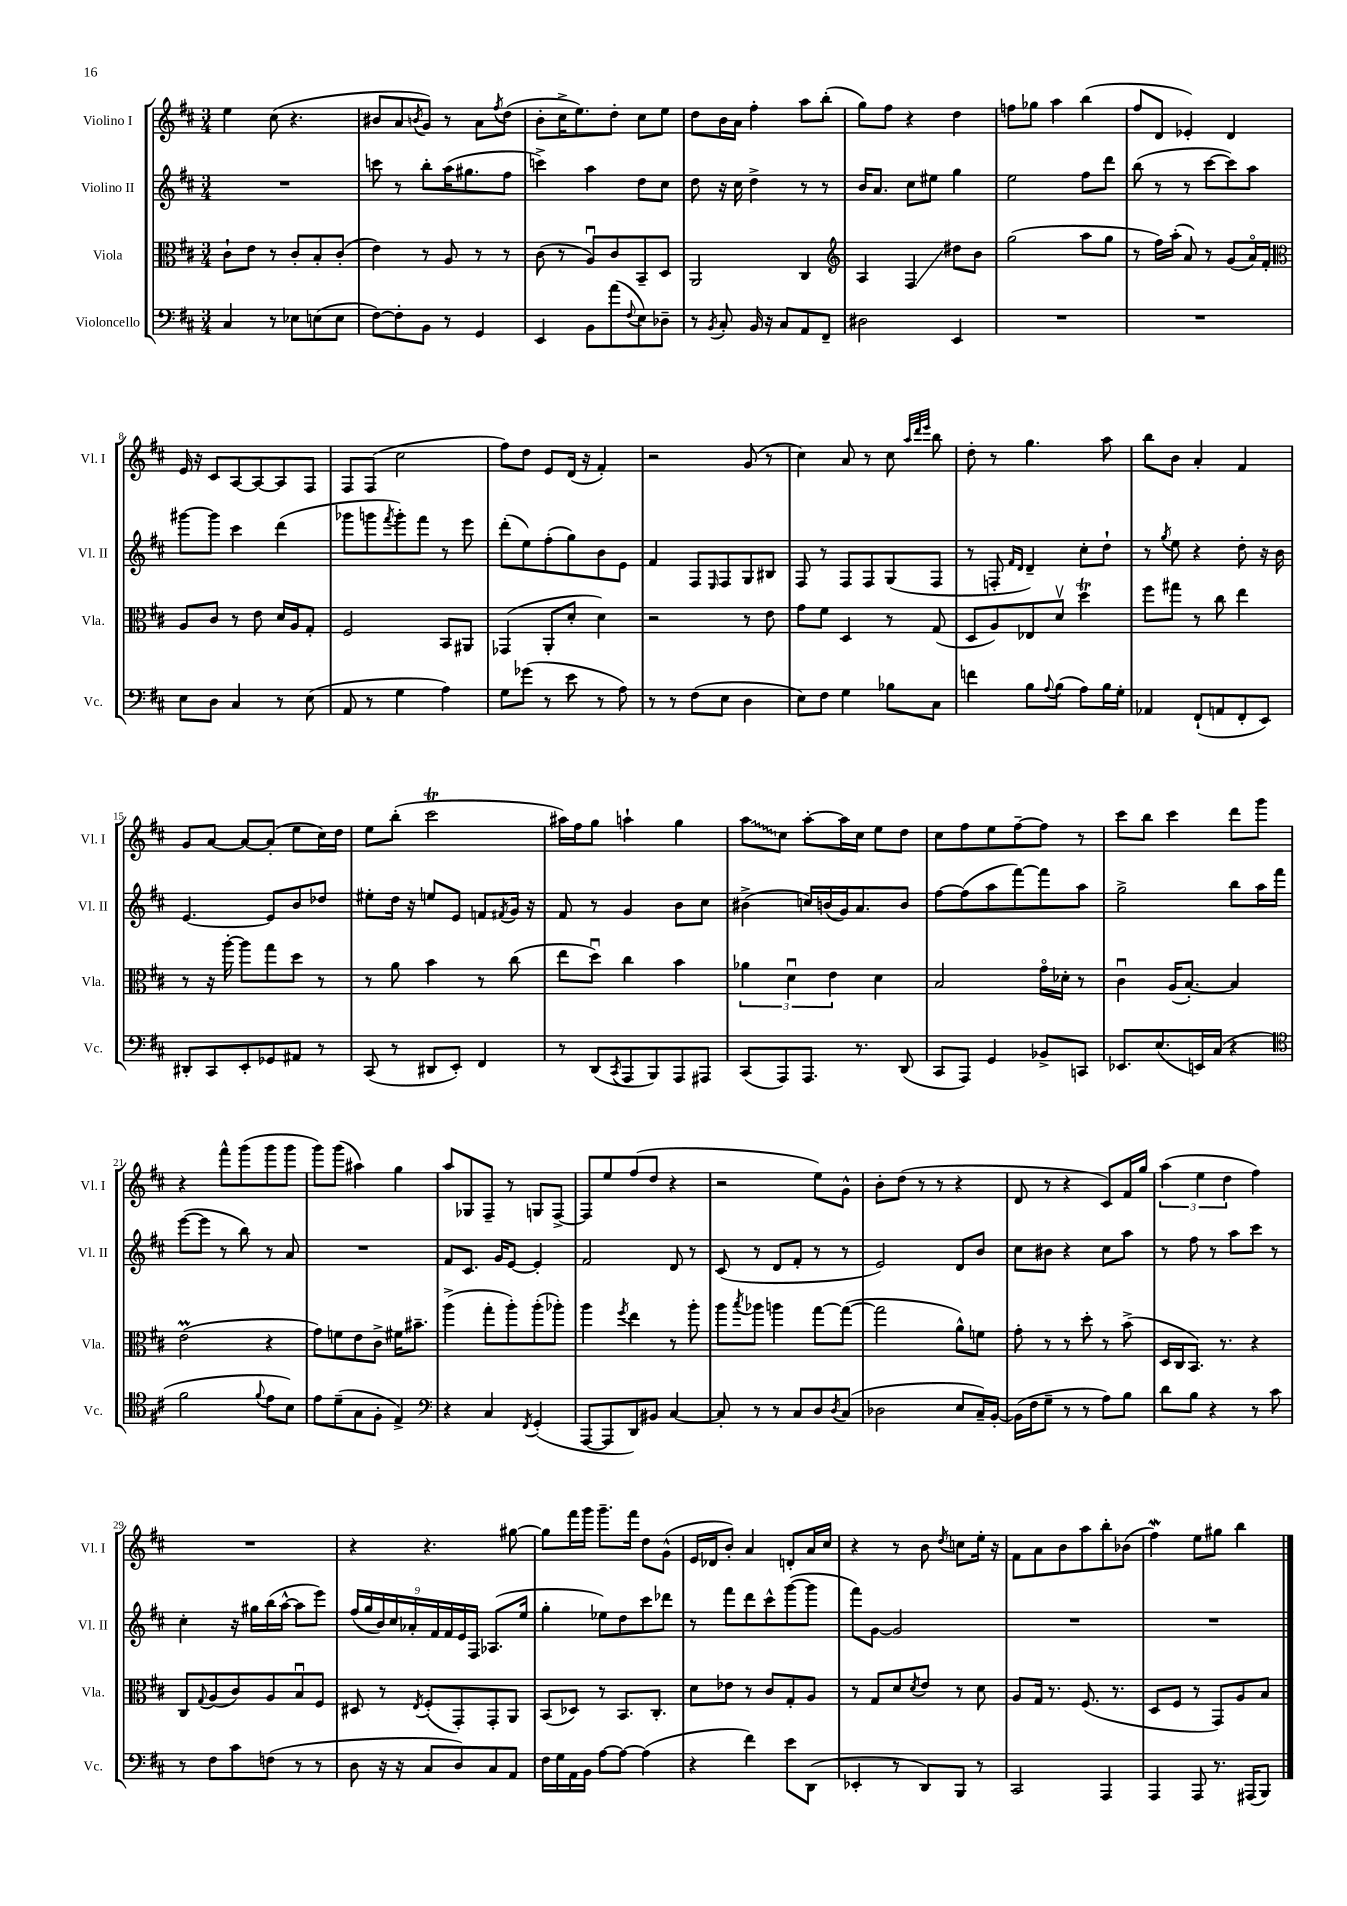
<<
\new StaffGroup <<
\new Staff = "s0" \with { instrumentName = "Violino I" shortInstrumentName = "Vl. I" } {
    \clef treble \key d \major \numericTimeSignature \time 3/4
    e''4 cis''8( r4. |
    bis'8 a'8 \acciaccatura { b'8 } g'8) r8 a'8 \acciaccatura { fis''8 } d''8( |
    b'8-. cis''16-> e''8.) d''8-. cis''8 e''8 |
    d''8 b'16 a'16 fis''4-. a''8 b''8-.( |
    g''8) fis''8 r4 d''4 |
    f''8 ges''8 a''4 b''4( |
    fis''8 d'8 ees'4-.) d'4 |
    e'16 r16 cis'8 a8~ a8~ a8 fis8 |
    fis8 fis8( cis''2 |
    fis''8) d''8 e'8 d'16( r16 fis'4-.) |
    r2 g'8( r8 |
    cis''4) a'8 r8 cis''8 \grace { a''32 d'''32 e'''32 } b''8 |
    d''8-. r8 g''4. a''8 |
    b''8 b'8 a'4-. fis'4 |
    g'8 a'8~ a'8~ a'8-.( e''8 cis''16) d''16 |
    e''8 b''8-.( cis'''2\trill |
    ais''16) fis''16 g''8 a''4-! g''4 |
    \once \override Glissando.style = #'zigzag a''8\glissando cis''8 a''8~-. a''16 cis''16 e''8 d''8 |
    cis''8 fis''8 e''8 fis''8~-- fis''8 r8 |
    cis'''8 b''8 cis'''4 d'''8 g'''8 |
    r4 fis'''8-^ g'''8( g'''8 g'''8 |
    g'''8) g'''8( ais''4) g''4 |
    a''8 ges8 fis8-- r8 g8 fis8~-> |
    fis8 e''8 fis''8( d''8 r4 |
    r2 e''8) g'8-^ |
    b'8-. d''8( r8 r8 r4 |
    d'8 r8 r4 cis'8) fis'16 g''16 |
    \tuplet 3/2 { a''4( e''4 d''4 } fis''4) |
    R2. |
    r4 r4. gis''8~ |
    gis''8 fis'''16 g'''16 g'''8.-- fis'''16 d''8 g'8-^( |
    e'16 des'16 b'8-.) a'4 d'8-. a'16 cis''16 |
    r4 r8 b'8 \acciaccatura { d''8 } c''8 e''16-. r16 |
    fis'8 a'8 b'8 a''8 b''8-. bes'8( |
    fis''4\mordent) e''8 gis''8 b''4 \bar "|." |
}
\new Staff = "s1" \with { instrumentName = "Violino II" shortInstrumentName = "Vl. II" } {
    \clef treble \key d \major \numericTimeSignature \time 3/4
    R2. |
    c'''8 r8 b''8-. a''16( gis''8. fis''8 |
    c'''4->) a''4 d''8 cis''8 |
    d''8 r16 cis''16 d''4-> r8 r8 |
    b'16 a'8. cis''8 eis''8 g''4 |
    e''2 fis''8 d'''8 |
    b''8( r8 r8 cis'''8~ cis'''8) a''8 |
    gis'''8~ gis'''8 cis'''4 d'''4( |
    ges'''8 g'''8 \acciaccatura { fis'''8 } g'''8-.) fis'''8 r8 e'''8 |
    d'''8-.( e''8) fis''8-.( g''8) b'8 e'8 |
    fis'4 fis8 \grace { e16 } fis8 g8 bis8 |
    fis8 r8 fis8 fis8 g8( fis8 |
    r8 f8-. \grace { fis'16 d'16 } d'4--) cis''8-. d''8-! |
    r8 \acciaccatura { g''8 } e''8 r4 d''8-. r16 b'16 |
    e'4.~ e'8 b'8 des''8 |
    eis''8-. d''16 r16 e''8 e'8 f'8 \acciaccatura { fis'8 } g'16 r16 |
    fis'8 r8 g'4 b'8 cis''8 |
    bis'4->( c''16) b'16( g'16) a'8. b'8 |
    fis''8~ fis''8( a''8 fis'''8~) fis'''8 a''8 |
    g''2-> b''8 a''16 fis'''16 |
    e'''8~( e'''8 r8 b''8) r8 a'8 |
    R2. |
    fis'8 cis'8. g'16 e'8~ e'4-. |
    fis'2 d'8 r8 |
    cis'8( r8 d'8 fis'8-. r8 r8 |
    e'2) d'8 b'8 |
    cis''8 bis'8 r4 cis''8 a''8 |
    r8 fis''8 r8 a''8 cis'''8 r8 |
    cis''4-. r16 gis''16 b''16( a''16~-^ a''8 e'''8) |
    \tuplet 9/8 { fis''16( g''16 b'16) cis''16 aes'16-. fis'16 fis'16 e'16 fis16 } aes8.( e''16 |
    g''4-. ees''8) d''8 cis'''8 des'''8 |
    r8 fis'''8 d'''8 cis'''8-^ g'''8~( g'''8 |
    fis'''8) g'8~ g'2 |
    R2. |
    R2. \bar "|." |
}
\new Staff = "s2" \with { instrumentName = "Viola" shortInstrumentName = "Vla." } {
    \clef alto \key d \major \numericTimeSignature \time 3/4
    cis'8-! e'8 r8 cis'8-. b8-. cis'8-.( |
    e'4) r8 a8 r8 r8 |
    cis'8( r8 a8\downbow) cis'8 b,8-- d8 |
    a,2 cis4 |
    \clef treble a4 fis4\glissando dis''8 b'8 |
    g''2( a''8 g''8 |
    r8 fis''16) a''16-.( a'8) r8 g'8( a'16\flageolet) fis'16-. |
    \clef alto a8 cis'8 r8 e'8 d'16 a16 g8-. |
    fis2 b,8 ais,8 |
    ges,4( a,8-. d'8-. d'4) |
    r2 r8 e'8 |
    g'8 fis'8 d4 r8 g8( |
    d8 a8) ees8 d'8\upbow d''4\trill |
    fis''8 gis''8 r8 cis''8 e''4 |
    r8 r16 a''16~-. a''8 g''8 d''8 r8 |
    r8 a'8 b'4 r8 cis''8( |
    e''8 d''8\downbow) cis''4 b'4 |
    \tuplet 3/2 { aes'4 d'4\downbow e'4 } d'4 |
    b2 g'16\flageolet des'16-. r8 |
    cis'4\downbow a16( b8.~-.) b4 |
    e'2\prall( r4 |
    g'8) f'8 e'8 cis'8-> fis'16 bis'8.-- |
    a''4->( g''8-. a''8-.) a''8-.( aes''8-.) |
    a''4 \acciaccatura { fis''8 } e''4 r8 a''8-. |
    a''8 \acciaccatura { b''8 } aes''8 a''4 g''8~ g''8~( |
    g''2 a'8-^) f'8 |
    g'8-. r8 r8 d''8-. r8 b'8->( |
    d16 cis16 b,8.) r8. r4 |
    cis8 \appoggiatura { g8 } a8( cis'8) a8 b8\downbow fis8 |
    dis8 r8 \acciaccatura { e8 } fis8-.( g,8-.) g,8-. a,8 |
    b,8( des8) r8 b,8. cis8.-. |
    d'8 ees'8 r8 cis'8 g8-. a8 |
    r8 g8 d'8 \acciaccatura { d'8 } e'8 r8 d'8 |
    a8 g16 r8. fis8.( r8. |
    d8 fis8 r8 g,8) a8 b8 \bar "|." |
}
\new Staff = "s3" \with { instrumentName = "Violoncello" shortInstrumentName = "Vc." } {
    \clef bass \key d \major \numericTimeSignature \time 3/4
    cis4 r8 ees8 e8( e8 |
    fis8~) fis8-. b,8 r8 g,4 |
    e,4 b,8 a'8( \appoggiatura { fis8 } e8) des8-- |
    r8 \acciaccatura { b,8 } cis8-. b,16 r16 cis8 a,8 fis,8-- |
    dis2 e,4 |
    R2. |
    R2. |
    e8 d8 cis4 r8 e8( |
    a,8 r8 g4 a4) |
    g8 ges'8( r8 e'8 r8 a8) |
    r8 r8 fis8( e8 d4 |
    e8) fis8 g4 bes8 cis8 |
    f'4 b8 \appoggiatura { a8 } b8( a8) b16 g16-. |
    aes,4 fis,8-!( a,8 fis,8-. e,8) |
    dis,8-. cis,8 e,8-. ges,8 ais,8 r8 |
    cis,8( r8 dis,8 e,8-.) fis,4 |
    r8 d,8( \acciaccatura { cis,8 } a,,8 b,,8) a,,8 ais,,8 |
    cis,8( a,,8) a,,8. r8. d,8( |
    cis,8 a,,8) g,4 bes,8-> c,8 |
    ees,8. e8.( e,16) cis16( r4 |
    \clef tenor fis'2 \appoggiatura { fis'8 } e'8 b8) |
    e'8 d'8--( g8 fis8-. e4->) |
    \clef bass r4 cis4 \acciaccatura { fis,8 } g,4-.( |
    a,,8~ a,,8 d,8) bis,8 cis4~ |
    cis8-. r8 r8 cis8 d8 \acciaccatura { d8 } cis8( |
    des2 e8 cis16--) b,16~-. |
    b,16( fis16 g8-- r8 r8 a8) b8 |
    d'8 b8 r4 r8 cis'8 |
    r8 fis8 cis'8 f8( r8 r8 |
    d8 r16 r16 cis8 d8) cis8 a,8 |
    fis16 g16 a,16 b,16 a8~ a8~ a4( |
    r4 fis'4) e'8 d,8( |
    ees,4-. r8 d,8) b,,8 r8 |
    cis,2 a,,4 |
    a,,4 a,,8 r8. ais,,16( b,,8) \bar "|." |
}
>>
>>
